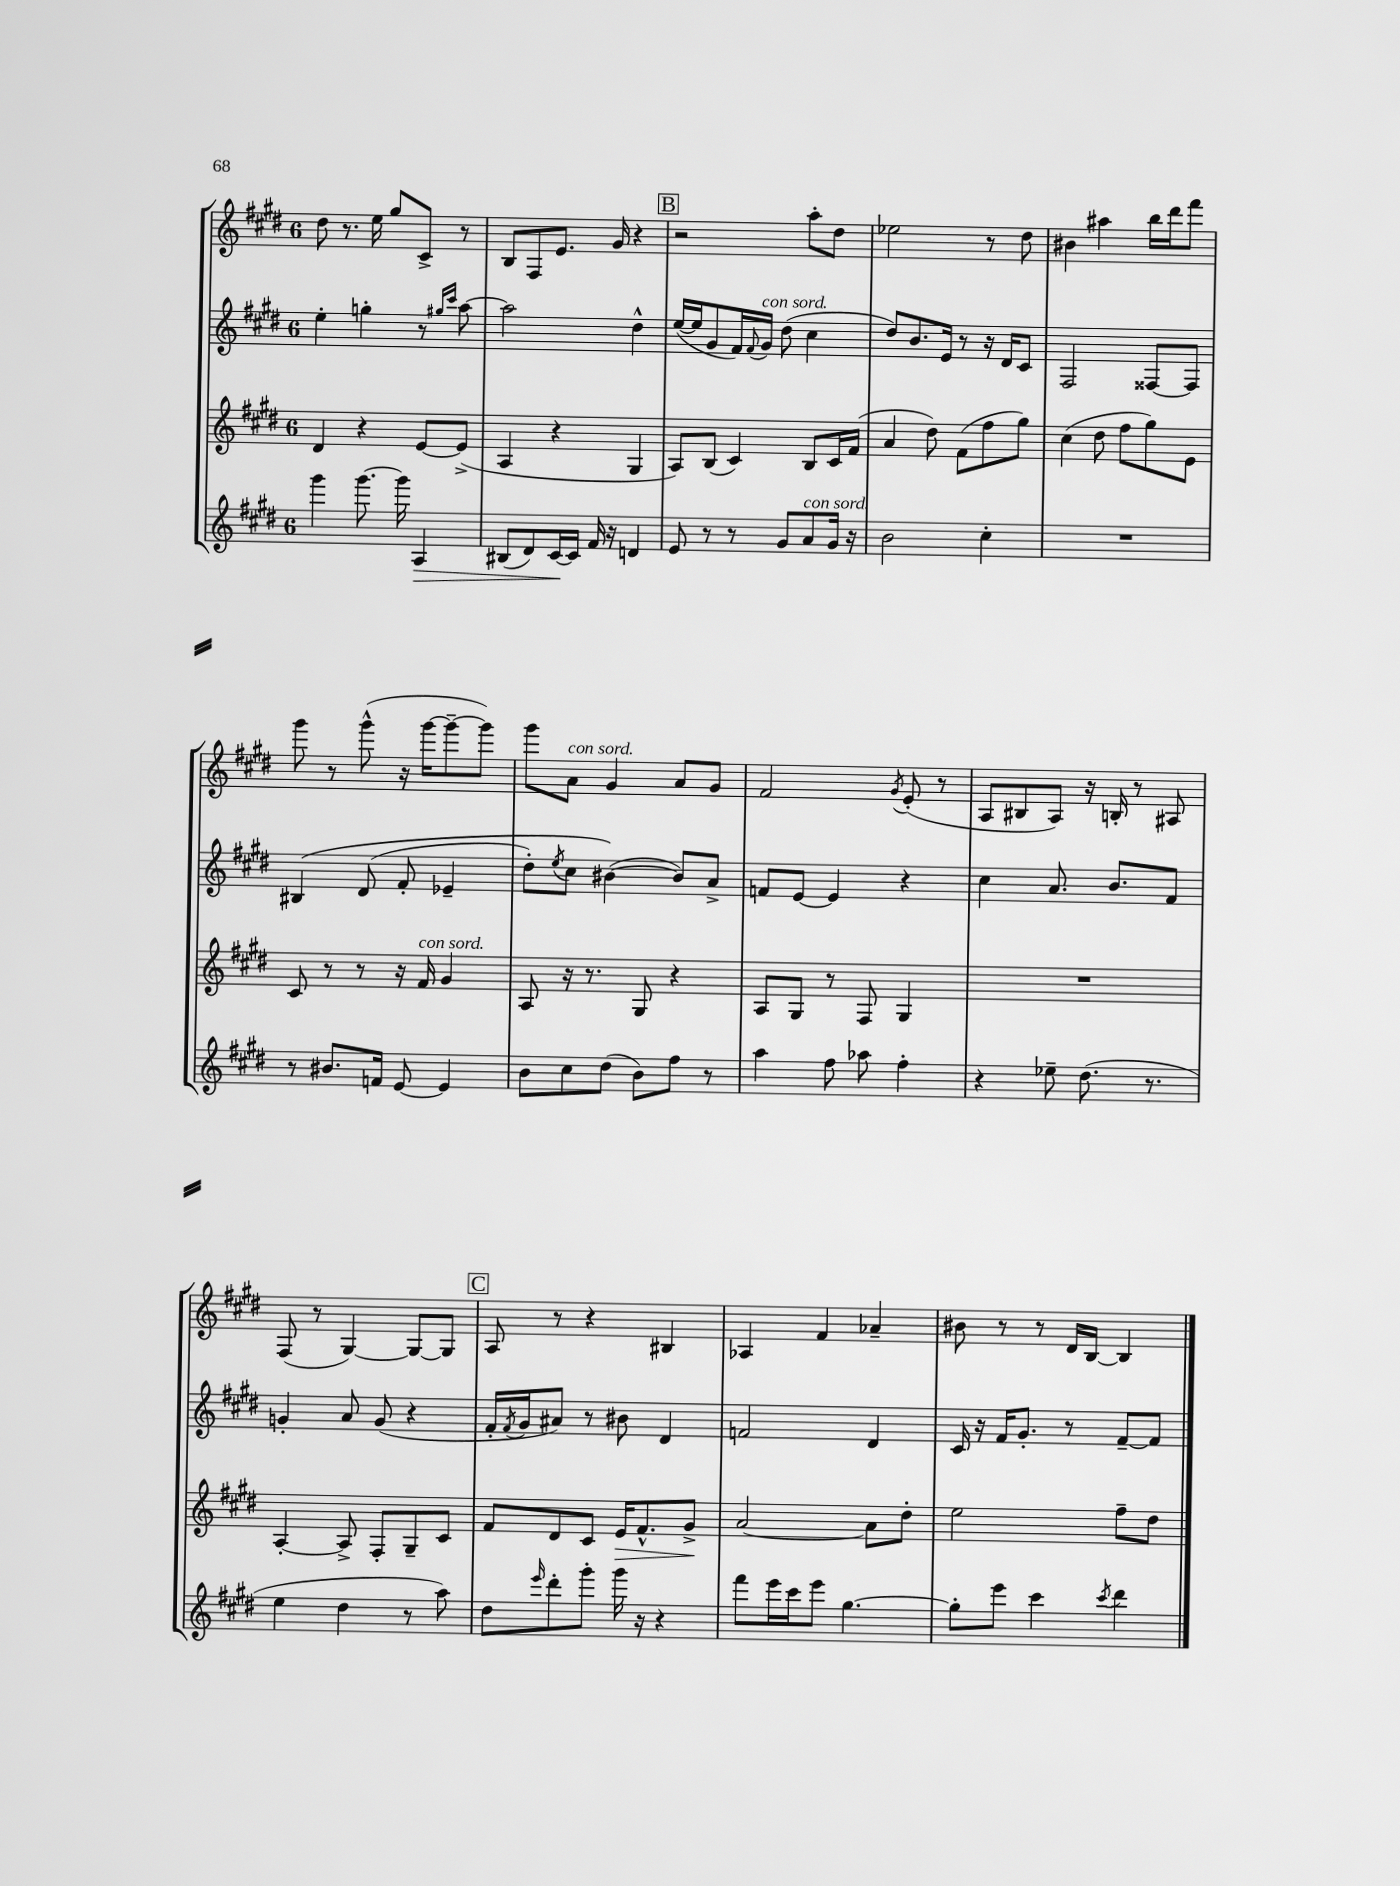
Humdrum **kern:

**kern	**dynam	**kern	**dynam	**kern	**kern
*part4	*part4	*part3	*part3	*part2	*part1
*staff4	*staff4	*staff3	*staff3	*staff2	*staff1
*clefG2	*	*clefG2	*	*clefG2	*clefG2
*k[f#c#g#d#]	*	*k[f#c#g#d#]	*	*k[f#c#g#d#]	*k[f#c#g#d#]
*M6/8	*	*M6/8	*	*M6/8	*M6/8
=10	=10	=10	=10	=10	=10
4ggg#\	.	4d#/	.	4ee'\	8dd#\
.	.	.	.	.	8.r
[8.ggg#\	.	4r	.	4ggn'\	.
.	.	.	.	.	16ee\
.	.	.	.	.	8gg#/L
16ggg#\]	.	.	.	.	.
!	!LO:HP:b	!	!	!	!
4A/	>	[8e/L	.	8r	8c#^/J
.	.	.	.	16qqgg#X/LL	.
.	.	.	.	16qqccc#/JJ	.
.	.	(8e^/J]	.	[8aa\	8r
=11	=11	=11	=11	=11	=11
(8B#X/L	.	4A/	.	2aa\]	8B/L
8d#/)	.	.	.	.	8F#/
[16c#/L	.	4r	.	.	8.e/J
16c#/JJ]	]	.	.	.	.
16f#/	.	.	.	.	.
16r	.	.	.	.	16g#/
4dn/	.	4G#/	.	4dd#^^\	4r
!!LO:REH:place=s1:t=B
=12	=12	=12	=12	=12	=12
8e/	.	8A/L)	.	([16ee/LL	2r
.	.	.	.	16ee/J]	.
8r	.	(8B/J	.	8g#/	.
8r	.	4c#/)	.	16f#/L)	.
.	.	.	.	8qqf#/	.
!	!	!	!	!LO:TX:a:i:t=con sord.	!
.	.	.	.	16g#/JJ	.
8g#/L	.	.	.	(8dd#\	.
!LO:TX:a:i:t=con sord.	!	!	!	!	!
8a/	.	8B/L	.	4cc#\	8aa'\L
16g#/Jk	.	16c#/L	.	.	8dd#\J
16r	.	(16f#/JJ	.	.	.
=13	=13	=13	=13	=13	=13
2b\	.	4a/	.	8dd#/L)	2ee-X\
.	.	.	.	8.b/	.
.	.	8dd#\)	.	.	.
.	.	.	.	16e/Jk	.
.	.	(8f#\L	.	8r	.
4cc#'\	.	8ff#\	.	16r	8r
.	.	.	.	16d#/KL	.
.	.	8gg#\J)	.	8c#/J	8dd#\
=14	=14	=14	=14	=14	=14
2.r	.	(4cc#\	.	2F#/	4b#X\
.	.	8dd#\	.	.	4aa#X\
.	.	8ff#\L	.	.	.
.	.	8gg#\)	.	[8F##X/L	16bb\LL
.	.	.	.	.	16ddd#\J
.	.	8e\J	.	8F##/J]	8fff#\J
!!LO:LB:g=z
=15	=15	=15	=15	=15	=15
8r	.	8c#/	.	(4B#X/	8ggg#\
8.b#X/L	.	8r	.	.	8r
.	.	8r	.	(8d#/	(8ggg#^^\
16fn/Jk	.	.	.	.	.
[8e/	.	16r	.	8f#'/	16r
!	!	!LO:TX:a:i:t=con sord.	!	!	!
.	.	16f#/	.	.	[16ggg#\KL
4e/]	.	4g#/	.	4e-X~/	8ggg#~\_
.	.	.	.	.	8ggg#\J])
=16	=16	=16	=16	=16	=16
8b\L	.	8A/	.	8dd#'\L)	8ggg#\L
.	.	.	.	8qee/	.
!	!	!	!	!	!LO:TX:a:i:t=con sord.
8cc#\	.	16r	.	8cc#\J	8a\J
.	.	8.r	.	.	.
(8dd#\J	.	.	.	([4b#X\)	4g#/
8b\L)	.	8G#/	.	.	.
8ff#\J	.	4r	.	8b#/L])	8a/L
8r	.	.	.	8a^/J	8g#/J
=17	=17	=17	=17	=17	=17
4aa\	.	8A/L	.	8fn/L	2f#/
.	.	8G#/J	.	[8e/J	.
8ff#\	.	8r	.	4e/]	.
8aa-X\	.	8F#/	.	.	.
.	.	.	.	.	8qg#/
4ff#'\	.	4G#/	.	4r	(8e'/
.	.	.	.	.	8r
=18	=18	=18	=18	=18	=18
4r	.	2.r	.	4cc#\	8A/L
.	.	.	.	.	8B#X/
8ee-X~\	.	.	.	8.a/	8A/J)
(8.dd#\	.	.	.	.	16r
.	.	.	.	8.b/L	16Bn'/
.	.	.	.	.	8r
8.r	.	.	.	.	.
.	.	.	.	8f#/J	8A#X/
!!LO:LB:g=z
=19	=19	=19	=19	=19	=19
4ee\	.	[4A'/	.	4gn'/	(8F#/
.	.	.	.	.	8r
4dd#\	.	8A^/]	.	8a/	[4G#/)
.	.	8F#'/L	.	(8g/	.
8r	.	8G#~/	.	4r	8G#/L_
8aa\)	.	8c#/J	.	.	8G#/J]
!!LO:REH:place=s1:t=C
=20	=20	=20	=20	=20	=20
8dd#\L	.	8f#/L	.	16f#'/LL	8A/
.	.	.	.	8qf#/	.
.	.	.	.	16g#/J	.
16qqeee/	.	.	.	.	.
8ddd#'\	.	8d#/	.	8a#X/J)	8r
8ggg#'\J	.	8c#/J	.	8r	4r
!	!	!	!LO:HP:b	!	!
16ggg#\	.	16e/KL	>	8b#X\	.
16r	.	8.f#^^/	.	.	.
4r	.	.	.	4d#/	4B#X/
.	.	8g#^/J	.	.	.
.	.	.	]	.	.
=21	=21	=21	=21	=21	=21
8fff#\L	.	[2a/	.	2fn/	4A-X/
16eee\L	.	.	.	.	.
16ccc#\J	.	.	.	.	.
8eee\J	.	.	.	.	4f#/
[4.gg#\	.	.	.	.	.
.	.	8a\L]	.	4d#/	4a-X~/
.	.	8dd#'\J	.	.	.
=22	=22	=22	=22	=22	=22
8gg#'\L]	.	2ee\	.	16c#/	8b#X\
.	.	.	.	16r	.
8eee\J	.	.	.	16f#/KL	8r
.	.	.	.	8.g#'/J	.
4ccc#\	.	.	.	.	8r
.	.	.	.	8r	16d#/LL
.	.	.	.	.	[16B/JJ
8qccc#/	.	.	.	.	.
4ddd#\	.	8ff#~\L	.	[8f#~/L	4B/]
.	.	8dd#\J	.	8f#/J]	.
==	==	==	==	==	==
*-	*-	*-	*-	*-	*-
